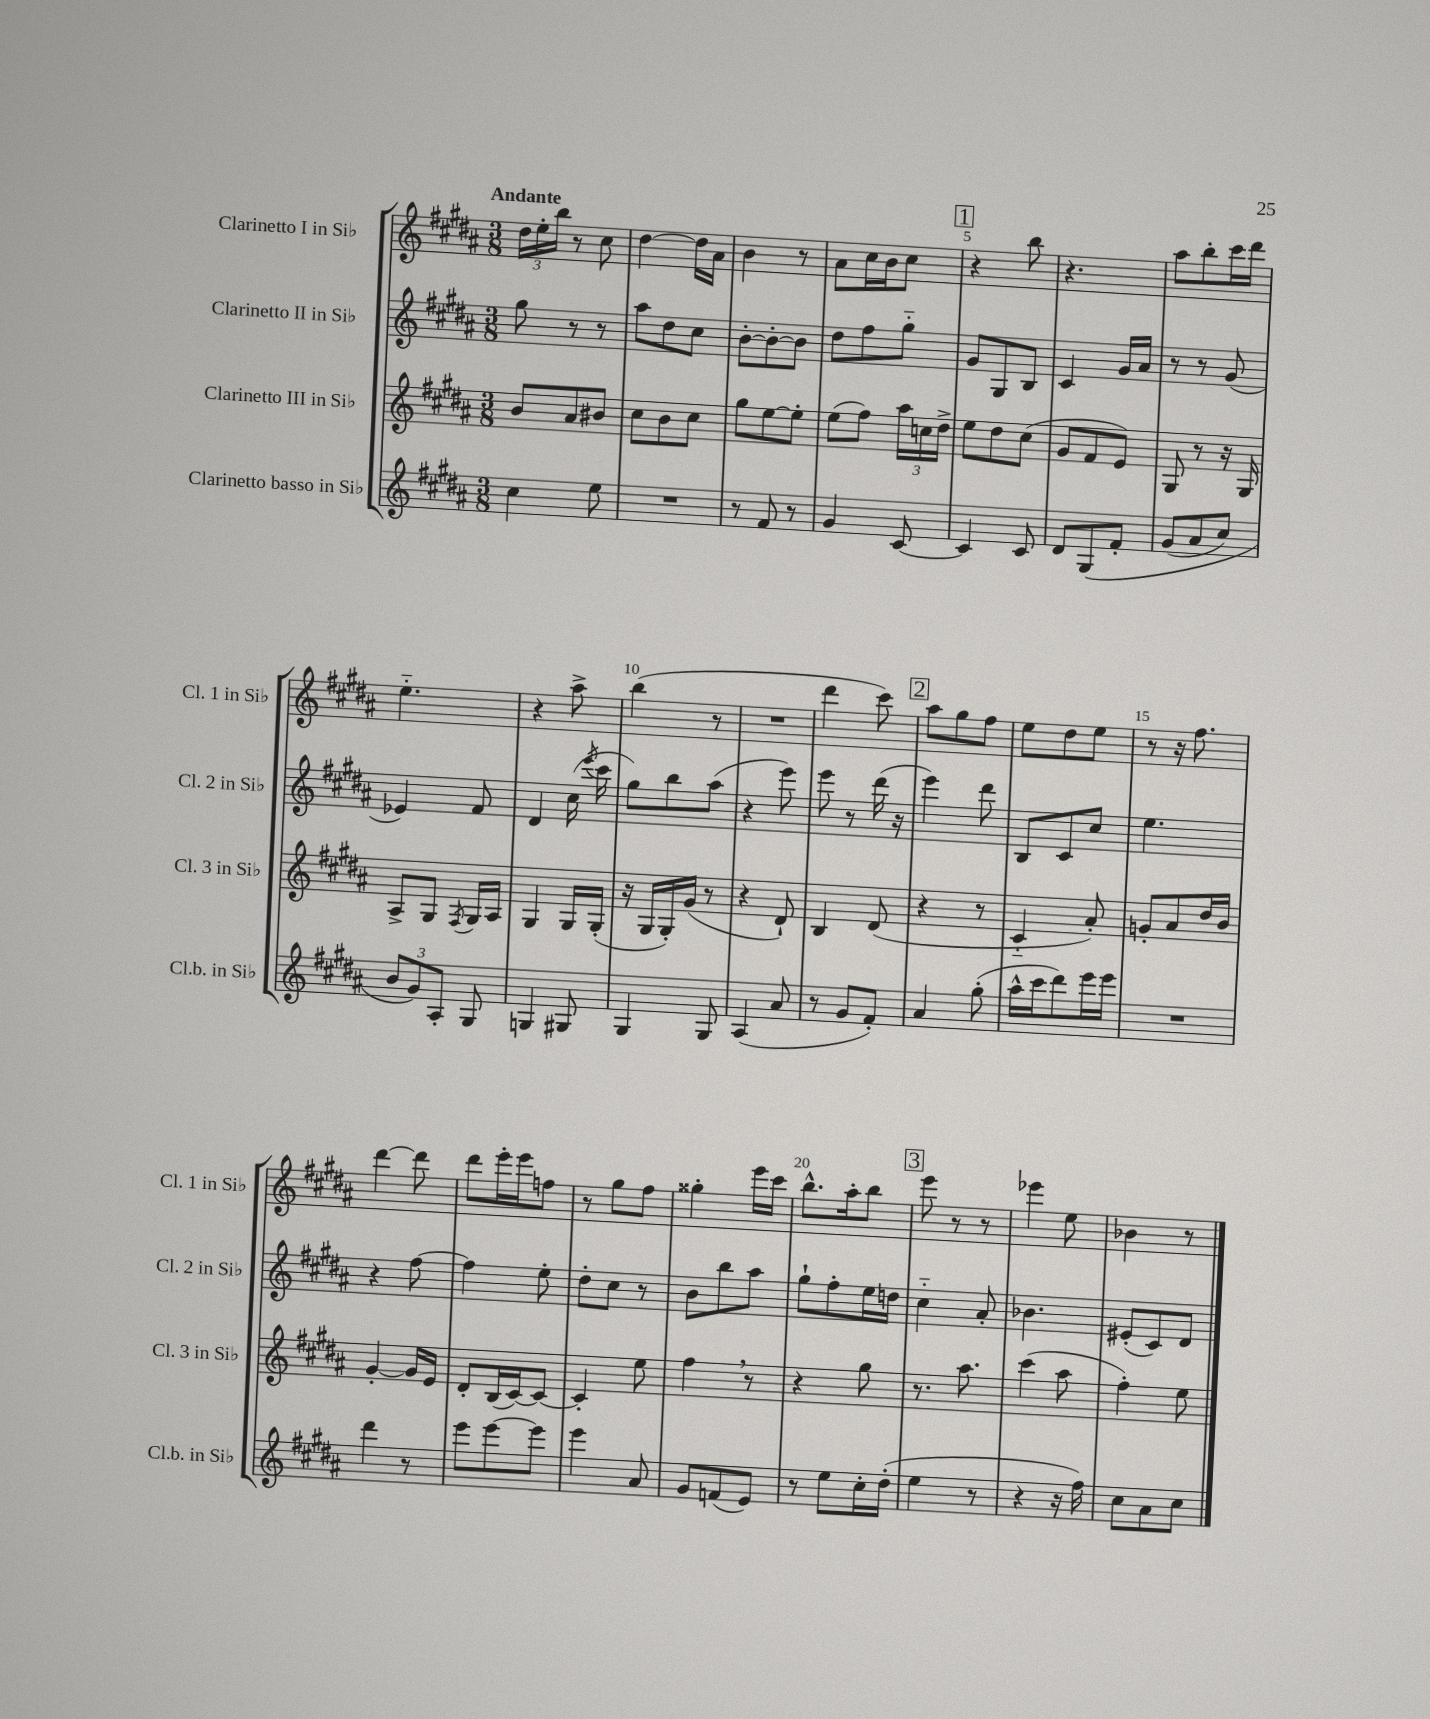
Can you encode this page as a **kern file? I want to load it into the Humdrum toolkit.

**kern	**kern	**kern	**kern
*part4	*part3	*part2	*part1
*staff4	*staff3	*staff2	*staff1
*I"Clarinetto basso in Si♭	*I"Clarinetto III in Si♭	*I"Clarinetto II in Si♭	*I"Clarinetto I in Si♭
*I'Cl.b. in Si♭	*I'Cl. 3 in Si♭	*I'Cl. 2 in Si♭	*I'Cl. 1 in Si♭
*clefG2	*clefG2	*clefG2	*clefG2
*k[f#c#g#d#a#]	*k[f#c#g#d#a#]	*k[f#c#g#d#a#]	*k[f#c#g#d#a#]
*M3/8	*M3/8	*M3/8	*M3/8
=1	=1	=1	=1
!	!	!	!LO:TX:a:B:t=Andante
4cc#\	8b/L	8gg#\	24dd#\LL
.	.	.	24ee'\
.	.	.	24bb\JJ
.	8a#/	8r	8r
8ee\	8b#X/J	8r	8cc#\
=2	=2	=2	=2
4.r	8cc#\L	8aa#\L	[4dd#\
.	8b\	8dd#\	.
.	8cc#\J	8cc#\J	16dd#\LL]
.	.	.	16a#\JJ
=3	=3	=3	=3
8r	8gg#\L	[8b'\L	4b\
8f#/	[8ee\	8b'\_	.
8r	8ee'\J]	8b\J]	8r
=4	=4	=4	=4
4g#/	(8ee\L	8dd#\L	8a#\L
.	8ff#\J)	8ff#\	16cc#\L
.	.	.	16b\J
[8c#/	24aa#\LL	8gg#\J	8cc#\J
.	24ccn\	.	.
.	24dd#^\JJ	.	.
!!LO:REH:place=s1:t=1
=5	=5	=5	=5
4c#/]	8ee\L	8g#/L	4r
.	8dd#\	8G#/	.
8c#/	(8cc#\J	8B/J	8bb\
=6	=6	=6	=6
8d#/L	8g#/L	4c#/	4.r
(8G#/	8f#/	.	.
8f#'/J	8e/J)	16g#/LL	.
.	.	16a#/JJ	.
=7	=7	=7	=7
(8g#/L	8G#/	8r	8aa#\L
8a#/	8r	8r	8bb'\
8cc#/J)	16r	(8g#/	16ccc#\L
.	16G#/	.	16ddd#\JJ
!!LO:LB:g=z
=8	=8	=8	=8
12b/L	8A#^/L	4e-X/)	4.ee\
12g#/)	.	.	.
.	8G#/J	.	.
12A#'/J	.	.	.
.	8qF#/	.	.
8G#/	16G#/LL	8f#/	.
.	16A#/JJ	.	.
=9	=9	=9	=9
4Gn/	4G#/	4d#/	4r
8G#X/	16G#/LL	(16cc#\	8aa#^\
.	.	8qeee/	.
.	(16G#'/JJ	16ccc#\	.
=10	=10	=10	=10
4G#/	16r	8gg#\L)	(4bb\
.	16G#/LL	.	.
.	16G#'/)	8bb\	.
.	(16g#/JJ	.	.
8G#/	8r	(8aa#\J	8r
=11	=11	=11	=11
(4A#/	4r	4r	4.r
8a#/	8d#`/)	8eee\)	.
=12	=12	=12	=12
8r	4B/	8eee\	4ddd#\
8g#/L	.	8r	.
8f#'/J)	(8d#/	(16ddd#\	8ccc#\)
.	.	16r	.
!!LO:REH:place=s1:t=2
=13	=13	=13	=13
4a#/	4r	4eee\)	8aa#\L
.	.	.	8gg#\
(8gg#'\	8r	8ddd#\	8ff#\J
=14	=14	=14	=14
16aa#^^\LL	4c#/	8B/L	8ee\L
16ccc#\J	.	.	.
8ddd#\)	.	8c#/	8dd#\
16eee\L	8a#'/)	8cc#/J	8ee\J
16eee\JJ	.	.	.
=15	=15	=15	=15
4.r	8gn'/L	4.ee\	8r
.	8a#/	.	16r
.	.	.	8.ff#\
.	16dd#/L	.	.
.	16b/JJ	.	.
!!LO:LB:g=z
=16	=16	=16	=16
4ddd#\	[4g#'/	4r	[4ddd#\
8r	16g#/LL]	[8ff#\	8ddd#\]
.	16e/JJ	.	.
=17	=17	=17	=17
8eee\L	8d#'/L	4ff#\]	8ddd#\L
[8eee\	(16B/L	.	16eee'\L
.	[16c#/J)	.	16eee\J
8eee\J]	8c#/J_	8ee'\	8ffn\J
=18	=18	=18	=18
4eee\	4c#'/]	8dd#'\L	8r
.	.	8cc#\J	8gg#\L
8a#/	8ee\	8r	8ff#\J
=19	=19	=19	=19
8g#/L	4ff#,\	8b\L	4gg##X'\
(8fn/	.	8bb\	.
8e/J)	8r	8aa#\J	16eee\LL
.	.	.	16ccc#\JJ
=20	=20	=20	=20
8r	4r	8gg#`\L	8.bb^^\L
8ee\L	.	8ff#'\	.
.	.	.	16aa#'\k
16cc#'\L	8gg#\	16ee\L	8bb\J
(16dd#'\JJ	.	16ddn\JJ	.
!!LO:REH:place=s1:t=3
=21	=21	=21	=21
4ee\	8.r	4cc#\	8eee\
.	.	.	8r
.	8.aa#\	.	.
8r	.	8a#'/	8r
=22	=22	=22	=22
4r	(4ccc#\	4.b-X\	4eee-X\
16r	8aa#\	.	8ee\
16ff#\)	.	.	.
=23	=23	=23	=23
8cc#\L	4ff#'\)	(8e#X'/L	4b-X\
8a#\	.	8c#/)	.
8cc#\J	8ee\	8d#/J	8r
==	==	==	==
*-	*-	*-	*-
